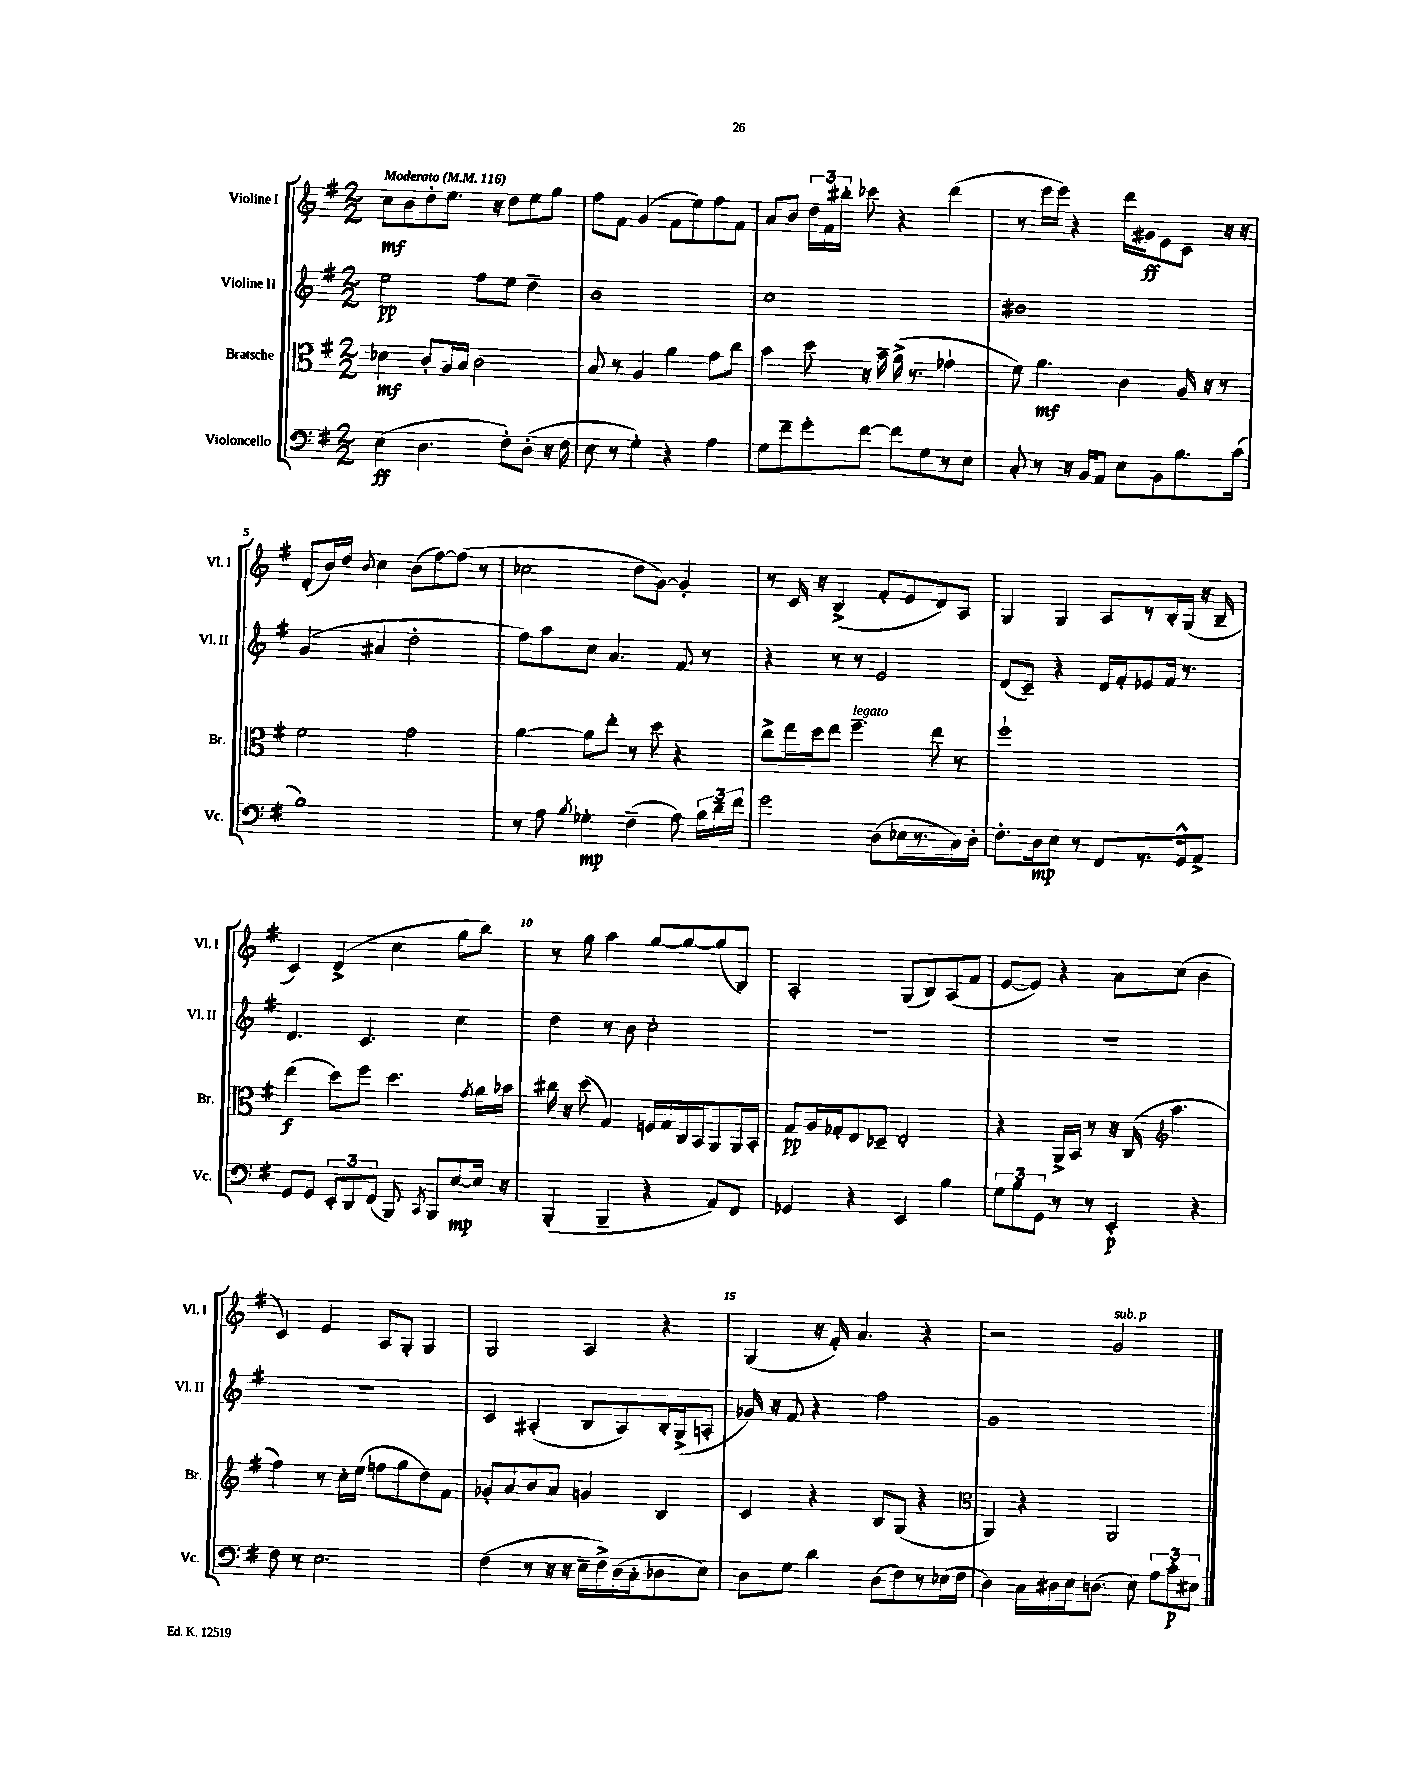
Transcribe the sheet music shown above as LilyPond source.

<<
\new StaffGroup <<
\new Staff = "s0" \with { instrumentName = "Violine I" shortInstrumentName = "Vl. I" } {
    \clef treble \key g \major \numericTimeSignature \time 2/2 \tempo "Moderato" 4 = 116
    \autoBeamOff c''8[\mf b'8 d''8-. e''8.] r16 d''8[ e''8 g''8] |
    fis''8[ fis'8] g'4( fis'8[ e''8) fis''8 fis'8] |
    a'8[ b'8] \tuplet 3/2 { d''16[ fis'16 bis''16]-. } ces'''8 r4 d'''4( |
    r8 e'''16[ e'''16]) r4 d'''16[ gis'16\ff e'8 c'8] r16 r16 |
    d'8[-.( b'16) d''16] \acciaccatura { b'8 } c''4 b'8[( fis''8~) fis''8]( r8 |
    ces''2 d''8[ g'8]~) g'4-. |
    r8 c'16 r16 b4->( fis'8[-. e'8 d'8) a8] |
    g4 g4 a8[ r8 b16-. g16]( r16 b16-- |
    c'4) d'4->( c''4 g''8[ b''8]) |
    r8 g''8 a''4 g''8[~ g''8~ g''8( b8]) |
    a2-. g8[( b8) a8( fis'8] |
    e'8[~ e'8]) r4 a'8[ c''8]( b'4 |
    c'4) e'4 a8[ g8]-. g4 |
    g2 a4 r4 |
    g4( r16 fis'16-.) a'4. r4 |
    r2 g'2^\markup { \italic "sub. p" } \bar "|." |
}
\new Staff = "s1" \with { instrumentName = "Violine II" shortInstrumentName = "Vl. II" } {
    \clef treble \key g \major \numericTimeSignature \time 2/2
    \autoBeamOff e''2\pp fis''8[ e''8] d''4-- |
    b'1 |
    c''1 |
    bis'1 |
    g'4( ais'4 d''2-. |
    fis''8[) a''8 c''8] a'4. fis'8 r8 |
    r4 r8 r8 e'2 |
    d'8[( c'8]--) r4 d'16[ fis'16-. ees'8 fis'16] r8. |
    d'4. c'4. c''4 |
    d''4 r8 b'8 c''2-. |
    R1 |
    R1 |
    R1 |
    c'4 ais4-.( b8[ ais8) b16-. g16->( a8]-. |
    ges'16) r16 fis'8 r4 fis''2 |
    g'1 \bar "|." |
}
\new Staff = "s2" \with { instrumentName = "Bratsche" shortInstrumentName = "Br." } {
    \clef alto \key g \major \numericTimeSignature \time 2/2
    \autoBeamOff des'4\mf c'8[-. a16 b16] c'2 |
    b8 r8 a4 a'4 g'8[ c''8] |
    b'4 d''8 r16 b'16-- a'16->( r8. ges'4-! |
    fis'8) a'4.\mf c'4 a16 r16 r8 |
    fis'2 g'2 |
    a'4~ a'8[ e''8]-. r8 d''8 r4 |
    c''8[-> e''16 d''16 e''8] fis''4.--^\markup { \italic "legato" } e''8 r8 |
    fis''1-! |
    e''4\f( d''8[) fis''8] d''4. \acciaccatura { g'8 } a'16[ bes'16] |
    cis''16 r16 d''8( g4) f16[ g16 c16 b,16 a,8 a,16 b,16]-. |
    g8[\pp a16 ges16-. e8 des8]-- e2-. |
    r4 a,16[-> b,16] r8 r16 c16( \clef treble a''4. |
    fis''4) r8 c''16[-. e''16]( f''8[ g''8 d''8) fis'8] |
    ges'8[-. a'8 b'8 a'8] g'4 b4 |
    c'4 r4 b8[ g8]( r4 |
    \clef alto a,4) r4 a,2 \bar "|." |
}
\new Staff = "s3" \with { instrumentName = "Violoncello" shortInstrumentName = "Vc." } {
    \clef bass \key g \major \numericTimeSignature \time 2/2
    \autoBeamOff e4\ff( d4. fis8[-.) d8]-.( r16 fis16 |
    e8 r8 g4-.) r4 a4 |
    g8[ fis'8-- g'8-. fis'8]~ fis'8[ g8 r8 e8] |
    c8-. r8 r16 b,16[ a,8] e8[ b,8 b8. c'16]( |
    b1) |
    r8 a8 \acciaccatura { b8 } ges4-.\mp fis4--( a8) \tuplet 3/2 { b16[ d'16-- fis'16] } |
    g'2 d8[( ees16 r8. c16) d16]-. |
    fis8.[-. d16\mp e8] r8 fis,8[ r8. g,16-^ a,8]-> |
    g,8[ g,8] \tuplet 3/2 { e,8[-. d,8 fis,8]( } b,,8) \acciaccatura { c,8 } b,,8[ e8~\mp e16] r16 |
    b,,4-.( b,,4-- r4 a,8[) fis,8] |
    ges,4 r4 e,4 b4 |
    \tuplet 3/2 { g8[ b8 g,8] } r8 r8 e,4-.\p r4 |
    fis8 r8 e2. |
    fis4( r8 r16 r16 e16[-- fis16->) d16( c16-. des8 e8]) |
    d8[ g8] d'4 d8[( fis8) r8 ees16( fis16] |
    d4) c16[ dis16 e16 d8.]( e8) \tuplet 3/2 { a8[ c'8-.\p eis8] } \bar "|." |
}
>>
>>
\layout { \context { \Score \override BarNumber.break-visibility = ##(#f #t #t) barNumberVisibility = #(every-nth-bar-number-visible 5) } }
